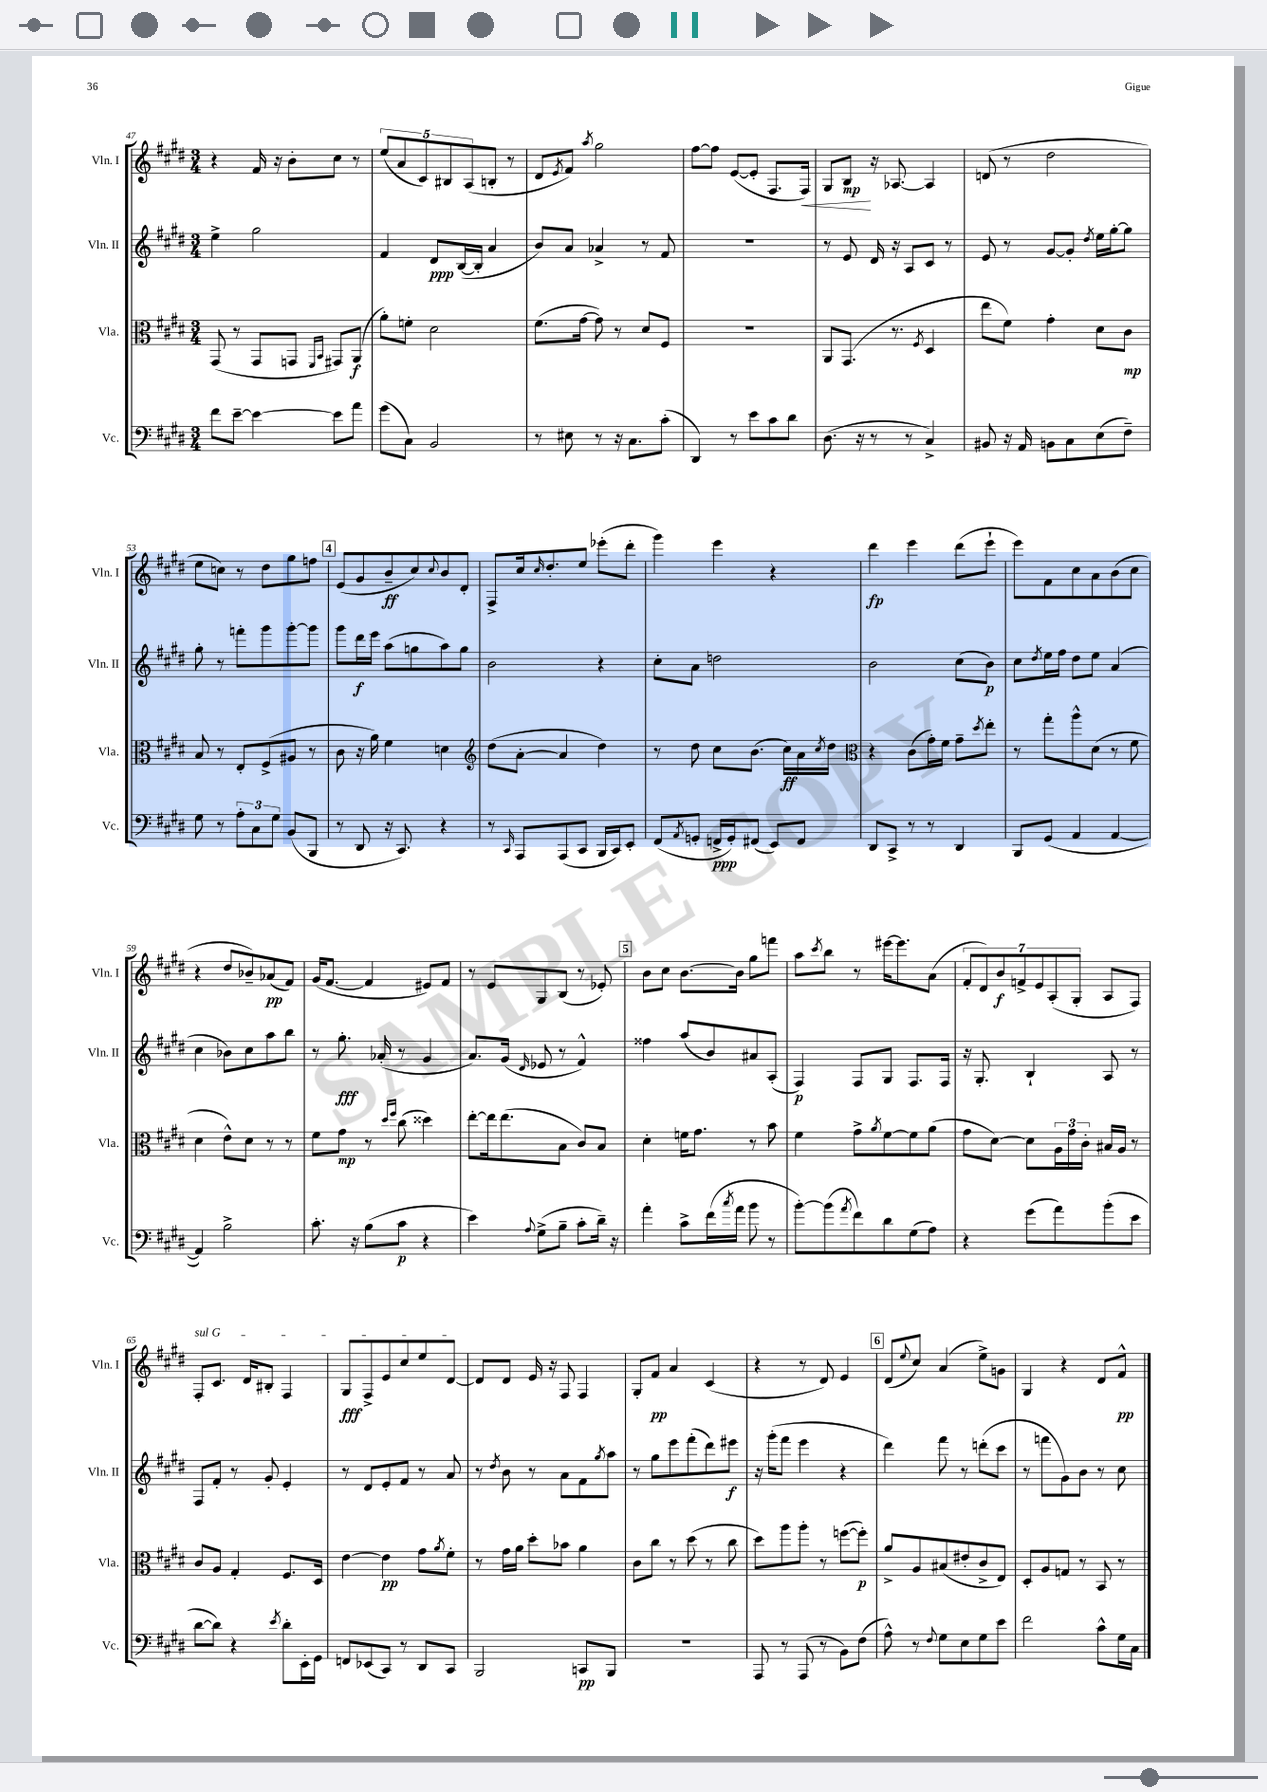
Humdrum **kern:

**kern	**dynam	**kern	**dynam	**kern	**dynam	**kern	**dynam
*part4	*part4	*part3	*part3	*part2	*part2	*part1	*part1
*staff4	*staff4	*staff3	*staff3	*staff2	*staff2	*staff1	*staff1
*I"Vc.	*	*I"Vla.	*	*I"Vln. II	*	*I"Vln. I	*
*I'Vc.	*	*I'Vla.	*	*I'Vln. II	*	*I'Vln. I	*
*clefF4	*	*clefC3	*	*clefG2	*	*clefG2	*
*k[f#c#g#d#]	*	*k[f#c#g#d#]	*	*k[f#c#g#d#]	*	*k[f#c#g#d#]	*
*M3/4	*	*M3/4	*	*M3/4	*	*M3/4	*
=47	=47	=47	=47	=47	=47	=47	=47
8f#\L	.	(8GG#/	.	4ee^\	.	4r	.
[8e~\J	.	8r	.	.	.	.	.
4e\_	.	8GG#/L	.	2gg#\	.	16f#/	.
.	.	.	.	.	.	16r	.
.	.	8GGn/J	.	.	.	8b'\L	.
.	.	16qqFF#/LL	.	.	.	.	.
.	.	16qqBB/JJ	.	.	.	.	.
8e\L]	.	8GG#X/L)	.	.	.	8cc#\J	.
8a\J	.	(8AA/J	f	.	.	8r	.
=48	=48	=48	=48	=48	=48	=48	=48
(8g#\L	.	8a'\L)	.	4f#/	.	(10ee/L	.
.	.	.	.	.	.	10a/	.
8C#\J)	.	8fn'\J	.	.	.	.	.
.	.	.	.	.	.	10c#/)	.
2BB/	.	2d#\	.	8d#/L	ppp	.	.
.	.	.	.	.	.	10B#X/	.
.	.	.	.	([16B/L	.	.	.
.	.	.	.	.	.	(10A/	.
.	.	.	.	16B'/JJ]	.	.	.
.	.	.	.	4a/	.	8Bn'/J	.
.	.	.	.	.	.	8r	.
=49	=49	=49	=49	=49	=49	=49	=49
8r	.	(8.f#\L	.	8b/L)	.	8d#/L	.
.	.	.	.	.	.	8qe/	.
8E#X\	.	.	.	8a/J	.	8f#/J)	.
.	.	[16g#\Jk	.	.	.	.	.
.	.	.	.	.	.	8qaa/	.
8r	.	8g#\])	.	4a-X^/	.	2gg#\	.
16r	.	8r	.	.	.	.	.
8.C#\L	.	.	.	.	.	.	.
.	.	8d#/L	.	8r	.	.	.
(8c#'\J	.	8F#/J	.	8f#/	.	.	.
=50	=50	=50	=50	=50	=50	=50	=50
4DD#/)	.	2.r	.	2.r	.	[8ff#\L	.
.	.	.	.	.	.	8ff#\J]	.
8r	.	.	.	.	.	([8e/L	.
8e\L	.	.	.	.	.	8e'/J]	.
8c#\	.	.	.	.	.	8.F#/L	.
8d#\J	.	.	.	.	.	.	.
!	!	!	!	!	!	!	!LO:HP:b
.	.	.	.	.	.	16F#/Jk)	<
=51	=51	=51	=51	=51	=51	=51	=51
(8.D#\	.	8AA/L	.	8r	.	8G#/L	.
.	.	(8.GG#/J	.	8e/	.	8B/J	mp
16r	.	.	.	.	.	.	.
8r	.	.	.	16d#/	.	16r	[
.	.	8.r	.	16r	.	[8.A-X/	.
8r	.	.	.	8A/L	.	.	.
.	.	8qF#/	.	.	.	.	.
4C#^/)	.	4D#/	.	8c#/J	.	4A-/]	.
.	.	.	.	8r	.	.	.
=52	=52	=52	=52	=52	=52	=52	=52
8BB#X/	.	8ee\L	.	8e/	.	(8dn/	.
16r	.	8f#\J)	.	8r	.	8r	.
16AA/	.	.	.	.	.	.	.
8BBn\L	.	4g#'\	.	[8g#/L	.	2dd#\	.
8C#\	.	.	.	8g#'/J]	.	.	.
.	.	.	.	8qdd#/	.	.	.
(8E\	.	8d#\L	.	16ee\LL	.	.	.
.	.	.	.	[16gg#'\J	.	.	.
8F#~\J)	.	8c#\J	mp	8gg#\J]	.	.	.
!!LO:LB:g=z
=53	=53	=53	=53	=53	=53	=53	=53
8G#\	.	8B/	.	8gg#'\	.	8ee\L	.
8r	.	8r	.	8r	.	8ccn\J)	.
12A'\L	.	8E'/L	.	8fffn'\L	.	8r	.
12C#\	.	.	.	.	.	.	.
.	.	(8F#^/	.	8ggg#\	.	8dd#\L	.
12G#\J	.	.	.	.	.	.	.
(8BB/L	.	8A#X/J	.	[8ggg#'\	.	8gg#\	.
8BBB/J	.	8r	.	8ggg#\J]	.	8ffn\J	.
!!LO:REH:place=s1:t=4
=54	=54	=54	=54	=54	=54	=54	=54
8r	.	8c#\	.	8ggg#\L	.	(8e/L	.
8DD#/	.	16r	.	16ddd#\L	f	8g#/	.
.	.	16a\)	.	16eee\JJ	.	.	.
16r	.	4f#\	.	(8aa\L	.	8b~/	ff
8.CC#/)	.	.	.	.	.	.	.
.	.	.	.	8ggn\	.	8cc#/)	.
.	.	.	.	.	.	8qqcc#/	.
4r	.	4dn\	.	8aa\)	.	8b/	.
.	.	.	.	8gg\J	.	8d#'/J	.
=55	=55	=55	=55	=55	=55	=55	=55
*	*	*clefG2	*	*	*	*	*
8r	.	(8dd#\L	.	2b\	.	8F#^/L	.
16qqCC#/	.	.	.	.	.	.	.
8AAA/L	.	[8a'\J	.	.	.	16cc#/k	.
.	.	.	.	.	.	16qqcc#/	.
.	.	.	.	.	.	8.dd#'/	.
(8AAA/	.	4a/]	.	.	.	.	.
8CC#/J	.	.	.	.	.	8ee/J	.
16BBB/LL	.	4dd#\)	.	4r	.	(8eee-X'\L	.
16CC#/J)	.	.	.	.	.	.	.
8EE'/J	.	.	.	.	.	8ddd#'\J	.
=56	=56	=56	=56	=56	=56	=56	=56
(8FF#/L	.	8r	.	8cc#'\L	.	4ggg#\)	.
8qAA/	.	.	.	.	.	.	.
8GGn'/J	.	8dd#\	.	8a\J	.	.	.
16FFn^/LL	ppp	8cc#\L	.	2ddn\	.	4eee\	.
16GG'/J)	.	.	.	.	.	.	.
(8FF#X/J	.	(8.b\J	.	.	.	.	.
8EE/L)	.	.	.	.	.	4r	.
.	.	16cc#\LL)	ff	.	.	.	.
8FF#/J	.	16a\	.	.	.	.	.
.	.	8qcc#/	.	.	.	.	.
.	.	16dd#\JJ	.	.	.	.	.
=57	=57	=57	=57	=57	=57	=57	=57
*	*	*clefC3	*	*	*	*	*
8DD#/L	.	4r	.	2b\	.	4ddd#\	fp
8CC#^/J	.	.	.	.	.	.	.
8r	.	(8c#\L	.	.	.	4eee\	.
8r	.	16g#'\L)	.	.	.	.	.
.	.	16f#\JJ	.	.	.	.	.
4DD#/	.	8g#~\L	.	(8cc#\L	.	(8ddd#\L	.
.	.	8qdd#/	.	.	.	.	.
.	.	8ee'\J	.	8b\J)	p	8eee`\J	.
=58	=58	=58	=58	=58	=58	=58	=58
8BBB/L	.	8r	.	8cc#\L	.	8eee\L)	.
.	.	.	.	8qdd#/	.	.	.
(8GG#/J	.	8gg#'\L	.	16ee\L	.	8f#\	.
.	.	.	.	16ff#\JJ	.	.	.
4AA/	.	8aa^^\	.	8dd#\L	.	8cc#\	.
.	.	(8d#\J	.	8ee\J	.	8a\	.
[4AA/	.	8r	.	(4a/	.	(8b\	.
.	.	8f#\	.	.	.	8cc#\J	.
!!LO:LB:g=z
=59	=59	=59	=59	=59	=59	=59	=59
4AA/])	.	4d#\	.	4cc#\	.	4r	.
2B^\	.	8e^^\L)	.	8b-X\L)	.	8dd#/L	.
.	.	8d#\J	.	8cc#\	.	8b-X~/)	.
.	.	8r	.	8aa\	.	(8a-X/	pp
.	.	8r	.	8bb\J	.	8f#/J)	.
=60	=60	=60	=60	=60	=60	=60	=60
8.c#'\	.	8f#\L	.	8r	.	(16g#/KL	.
.	.	.	.	.	.	[8.f#/J	.
.	.	8g#\J	mp	8.gg#'\	fff	.	.
16r	.	.	.	.	.	.	.
(8B\L	.	8r	.	.	.	4f#/]	.
.	.	.	.	(16a-X'/	.	.	.
.	.	16qqdd#/LL	.	.	.	.	.
.	.	16qqff#/JJ	.	.	.	.	.
8c#\J	p	(8cc#\	.	8r	.	.	.
4r	.	4dd##X\)	.	4g#/	.	8e#X/L)	.
.	.	.	.	.	.	8f#/J	.
=61	=61	=61	=61	=61	=61	=61	=61
4e\)	.	[8ee'\L	.	8.a/L)	.	8r	.
.	.	16ee\k]	.	.	.	8e/L	.
.	.	(8.ee\	.	(16g#/Jk	.	.	.
8qqA/	.	.	.	16qqd#/	.	.	.
(8G#^\L	.	.	.	8e-X/	.	8G#/	.
8B~\J	.	8B\J	.	8r	.	(8B/J	.
8c#'\L	.	8c#/L)	.	4f#^^/)	.	8r	.
16d#~\Jk)	.	8B/J	.	.	.	8e-X'/)	.
16r	.	.	.	.	.	.	.
!!LO:REH:place=s1:t=5
=62	=62	=62	=62	=62	=62	=62	=62
4a'\	.	4d#'\	.	4ff##X\	.	8b\L	.
.	.	.	.	.	.	8cc#\J	.
8c#^\L	.	16fn\KL	.	(8aa/L	.	[8.b\L	.
.	.	8.g#\J	.	.	.	.	.
(16f#\L	.	.	.	8b/)	.	.	.
8qcc#/	.	.	.	.	.	.	.
16a\JJ	.	.	.	.	.	16b\Jk]	.
8b\	.	8r	.	8a#X/	.	8gg#\L	.
8r	.	8b\	.	(8A'/J	.	8fffn\J	.
=63	=63	=63	=63	=63	=63	=63	=63
[8b'\L)	.	4f#\	.	4F#/)	p	8aa\L	.
.	.	.	.	.	.	8qccc#/	.
(8b\]	.	.	.	.	.	8bb\J	.
8qa/	.	.	.	.	.	.	.
8f#\)	.	8g#^\L	.	8F#/L	.	8r	.
.	.	8qa/	.	.	.	.	.
8d#\	.	[8f#\	.	8G#/J	.	[16eee#X\KL	.
.	.	.	.	.	.	8.eee#\]	.
(8G#\	.	8f#\]	.	8.F#/L	.	.	.
8A\J)	.	(8a\J	.	.	.	(8a\J	.
.	.	.	.	16F#/Jk	.	.	.
=64	=64	=64	=64	=64	=64	=64	=64
4r	.	8g#\L	.	16r	.	14f#'/L	.
.	.	.	.	8.G#'/	.	.	.
.	.	.	.	.	.	14d#/)	.
.	.	[8d#\J)	.	.	.	.	.
.	.	.	.	.	.	14b/	f
.	.	.	.	.	.	14fn^/	.
(8g#\L	.	8d#\L]	.	4B`/	.	.	.
.	.	.	.	.	.	14e/	.
.	.	.	.	.	.	(14A'/	.
8a\)	.	24A\L	.	.	.	.	.
.	.	24g#\	.	.	.	.	.
.	.	.	.	.	.	14G#'/J	.
.	.	24c#'\JJ	.	.	.	.	.
(8b'\	.	16B#X/LL	.	8A/	.	8A/L	.
.	.	16A/JJ	.	.	.	.	.
8e\J	.	8r	.	8r	.	8F#/J)	.
!!LO:LB:g=z
=65	=65	=65	=65	=65	=65	=65	=65
!	!	!	!	!	!	!LO:TX:a:i:t=sul G	!
[8d#\L	.	8c#/L	.	8F#/L	.	8F#'/L	.
8d#\J])	.	8A/J	.	8f#'/J	.	8.c#/J	.
4r	.	4G#'/	.	8r	.	.	.
.	.	.	.	.	.	16d#/KL	.
.	.	.	.	8g#'/	.	8B#X'/J	.
8qe/	.	.	.	.	.	.	.
8d#'\L	.	8.F#/L	.	4e'/	.	4F#/	.
16EE'\L	.	.	.	.	.	.	.
16GG#\JJ	.	16D#/Jk	.	.	.	.	.
=66	=66	=66	=66	=66	=66	=66	=66
8FFn/L	.	[4e\	.	8r	.	8G#/L	fff
(8EE-X/	.	.	.	8d#/L	.	8F#^/	.
8CC#/J)	.	4e\]	pp	8e'/	.	8e/	.
8r	.	.	.	8f#/J	.	8cc#/	.
8DD#/L	.	8g#\L	.	8r	.	8ee/	.
.	.	8qa/	.	.	.	.	.
8CC#/J	.	8f#'\J	.	8a/	.	[8d#/J	.
=67	=67	=67	=67	=67	=67	=67	=67
2BBB/	.	8r	.	8r	.	8d#/L]	.
.	.	.	.	8qdd#/	.	.	.
.	.	16g#\LL	.	8b\	.	8d#/J	.
.	.	16a\JJ	.	.	.	.	.
.	.	8dd#'\L	.	8r	.	16e/	.
.	.	.	.	.	.	16r	.
.	.	8b-X\J	.	8a\L	.	8F#/	.
8CCn/L	pp	4a\	.	8f#\	.	4F#/	.
.	.	.	.	8qgg#/	.	.	.
8BBB/J	.	.	.	8aa\J	.	.	.
=68	=68	=68	=68	=68	=68	=68	=68
2.r	.	8c#\L	.	8r	.	8G#'/L	.
.	.	8cc#\J	.	8gg#\L	.	8f#/J	pp
.	.	8r	.	8eee\	.	4a/	.
.	.	(8dd#\	.	(8fff#'\	.	.	.
.	.	8r	.	8ddd#\)	.	(4c#/	.
.	.	8cc#\	.	8eee#X\J	f	.	.
=69	=69	=69	=69	=69	=69	=69	=69
8AAA/	.	8dd#\L)	.	16r	.	4r	.
.	.	.	.	(16ggg#'\KL	.	.	.
8r	.	8aa\	.	8fff#\J	.	.	.
(8AAA/	.	8aa'\J	.	4eee\	.	8r	.
8r	.	8r	.	.	.	8d#/)	.
8BB\L)	.	([8ffn\L	.	4r	.	4e/	.
(8F#\J	.	8ff'\J])	p	.	.	.	.
!!LO:REH:place=s1:t=6
=70	=70	=70	=70	=70	=70	=70	=70
8A^^\)	.	8a^/L	.	4ddd#\)	.	(8d#/L	.
.	.	.	.	.	.	8qqee/	.
8r	.	8A/	.	.	.	8cc#/J)	.
8qqF#/	.	.	.	.	.	.	.
8G#\L	.	(8B#X/	.	8fff#\	.	(4a/	.
8E\	.	8e#X'/	.	8r	.	.	.
8G#\	.	8c#^/	.	(8dddn'\L	.	8ee^\L)	.
8e\J	.	8E/J)	.	8ccc#\J	.	8gn\J	.
=71	=71	=71	=71	=71	=71	=71	=71
2f#\	.	8D#'/L	.	8r	.	4G#/	.
.	.	8A/	.	8fffn\L	.	.	.
.	.	8Gn/J	.	8g#\)	.	4r	.
.	.	8r	.	8b\J	.	.	.
8c#^^\L	.	8BB/	.	8r	.	8d#/L	.
16G#\L	.	8r	.	8cc#\	.	8f#^^/J	pp
16C#\JJ	.	.	.	.	.	.	.
==	==	==	==	==	==	==	==
*-	*-	*-	*-	*-	*-	*-	*-
